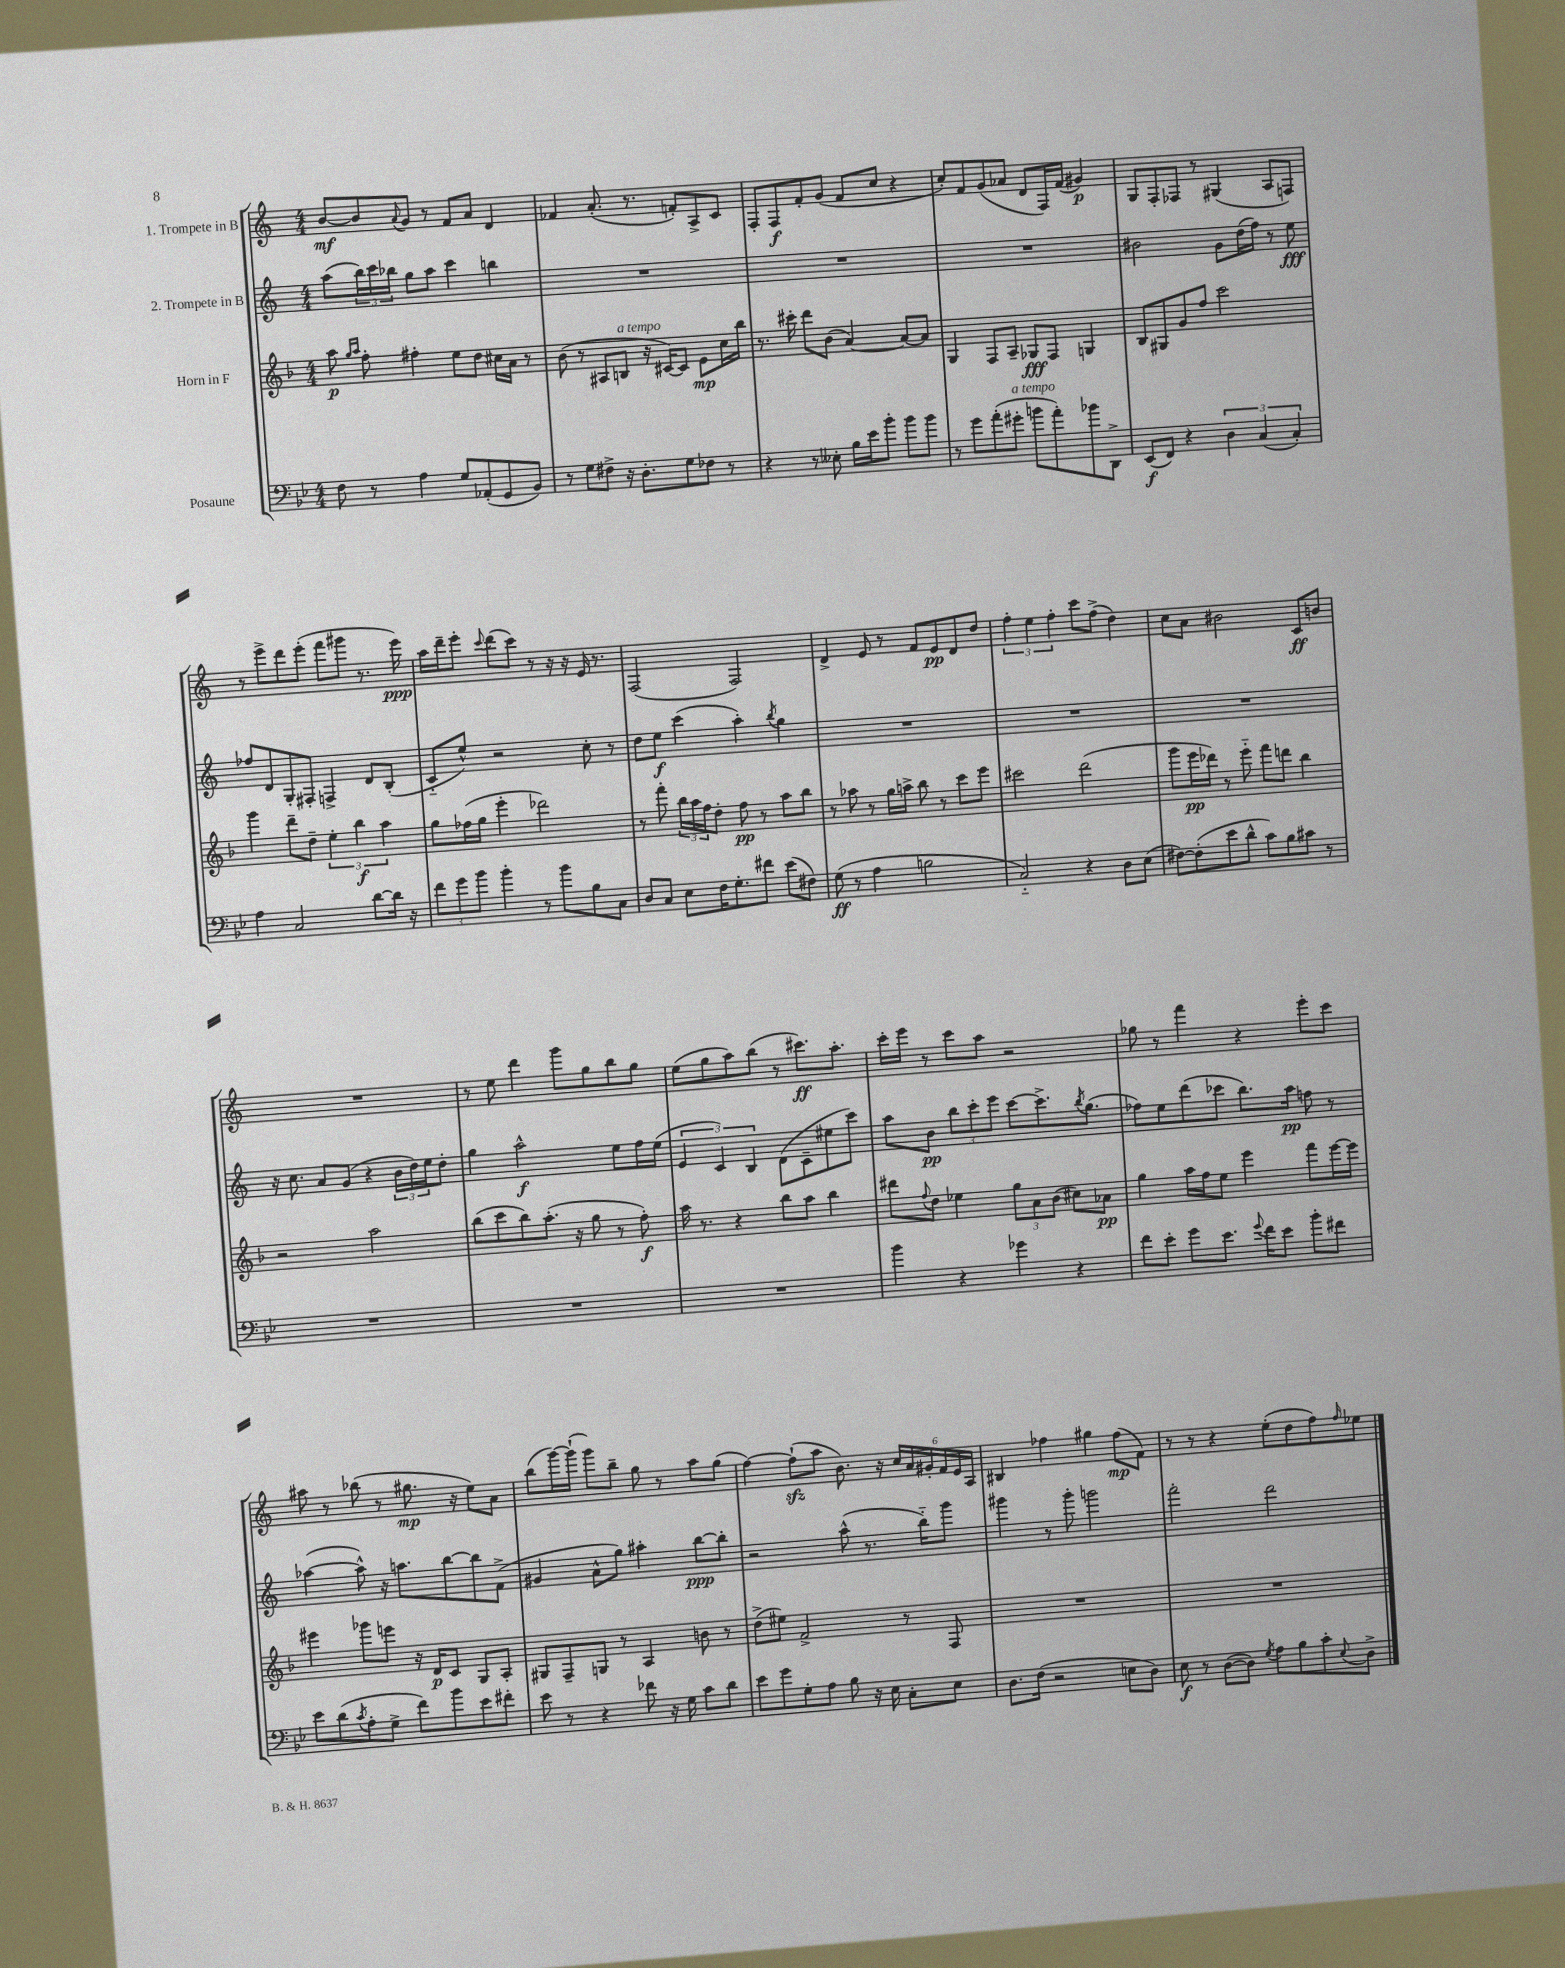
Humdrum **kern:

**kern	**kern	**kern	**kern
*staff4	*staff3	*staff2	*staff1
*clefF4	*clefG2	*clefG2	*clefG2
*k[b-e-]	*k[b-]	*k[]	*k[]
*M4/4	*M4/4	*M4/4	*M4/4
8F\	8aa\	(8aa\L	[8b/L
.	16qqgg/LL	.	.
.	16qqaa/JJ	.	.
8r	8ff'\	24bb\L)	8b/]
.	.	24ccc\	.
.	.	24bb-\JJ	.
.	.	.	8qqa/
4A\	4ff#'\	8gg\L	8g/J
.	.	8aa\J	8r
8G/L	8ee\L	4ccc\	8f/L
(8AA-'/	8dd\J	.	8a/J
8GG/	16cc#\LL	4bb\	4d/
.	16a\JJ	.	.
8BB-/J)	8r	.	.
=	=	=	=
8r	(8b-\	1r	4f-/
8G\L	8r	.	.
8F#^\J	8A#/L	.	(8.a'/
16r	8B/J	.	.
8.D'\L	.	.	8.r
.	16r	.	.
.	[16c#/LK)	.	.
8G\	8c#/]J	.	8f'/L)
8F-\J	8e\L	.	8A^/
8r	16cc\L	.	8c/J
.	16bb-\JJ	.	.
=	=	=	=
4r	8.r	1r	8F'/L
.	.	.	8F/
.	16ccc#'\	.	.
8r	8ddd\L	.	8f'/
8E--'\	(8b-\J	.	(8g/J
16B-\LL	[4a/)	.	8f/L
16e-\J	.	.	.
8b-'\J	.	.	8cc/J
8b-\L	8a/_L	.	4r
8b-\J	8a/]J	.	.
=	=	=	=
8r	4G/	1r	8cc'/L)
8g\L	.	.	8f/
(8a'\	8F/L	.	(8g/
8g#'\J	8A~/J	.	8a-/J
8b\L	8G-/L	.	8d/L
8a'\)	8F/J	.	16F/L)
.	.	.	(16f/JJ
8b-\	4G/	.	4g#/)
8DD^\J	.	.	.
=	=	=	=
(8EE-/L	8B-/L	2b#\	8G/L
8FF/J)	8G#/	.	8F'/
4r	8g/	.	8F-/J
.	8ff/J	.	8r
6D\	2ccc\	8g\L	(4G#/
.	.	(16dd\L	.
(6C/	.	.	.
.	.	16ff\JJ)	.
.	.	8r	8A/L
6C'/)	.	.	.
.	.	8ee\	8F/J)
=	=	=	=
4A\	4ggg\	8ff-/L	8r
.	.	8d/	8eee^\L
2C/	8ddd~\L	8G'/	8ddd\
.	8dd~\J	8F#'/J	(8eee'\J
.	6ee'\	4F^/	8fff\L
.	.	.	8ggg#\J
.	6bb-\	.	.
[8d\L	.	8d/L	8.r
.	6aa\	.	.
16d\]Jk	.	(8B'/J	.
16r	.	.	16eee\)
=	=	=	=
12f\L	8gg\L	8c'~/L	16aa\LL
.	.	.	16ddd~\J
12g\	.	.	.
.	(16ff-\L	8ee^^/J)	8eee'\J
12b-\J	.	.	.
.	16gg\JJ	.	.
.	.	.	8qqccc/
4b-'\	4eee'\	2r	(8ddd\L
.	.	.	8ccc\J)
8r	2ddd-\)	.	8r
8b-\L	.	.	16r
.	.	.	16r
8B-\	.	8cc'\	16e/
.	.	.	8.r
8C\J	.	8r	.
=	=	=	=
8D/L	8r	8dd\L	(2F/
8C/J	8fff'\	8ee\J	.
8E-\L	24bb-\LL	(4ccc\	.
.	24aa\	.	.
.	24ff\J	.	.
16F\K	8dd'\J	.	.
8.G'\	.	.	.
.	8ff\	4aa'\)	2F/)
8f#\J	8r	.	.
.	.	8qbb/	.
(8e-\L	8aa\L	4gg\	.
8F#\J)	8bb-\J	.	.
=	=	=	=
(8G\	8r	1r	4d^/
8r	8aa-\	.	.
4A\	8r	.	8e/
.	16gg\LL	.	8r
.	16aa^\JJ	.	.
2B\	8bb-\	.	8f/L
.	8r	.	8e/
.	8ccc\L	.	8d/
.	8eee\J	.	8dd/J
=	=	=	=
2C'~/)	2ccc#\	1r	6ff'\
.	.	.	6ee\
.	.	.	6ff'\
4r	(2ddd\	.	8ccc\L
.	.	.	(8ff^\J
8D\L	.	.	4dd\)
(8E-\J	.	.	.
=	=	=	=
[8F#\L)	8ggg\L	1r	8cc\L
(8F#'\]	16eee\L	.	8a\J
.	16ddd-\JJ)	.	.
8e-\	8r	.	2b#\
8d^^\J	8eee'~\	.	.
8c\L)	8fff\L	.	.
8B-\	8ddd\J	.	.
8c#\J	4bb-\	.	8c/L
8r	.	.	8b/J
=	=	=	=
1r	2r	16r	1r
.	.	8.cc\	.
.	.	8a/L	.
.	.	(8g/J	.
.	2aa\	4r	.
.	.	24b\LL	.
.	.	24dd\)	.
.	.	24ee\J	.
.	.	8dd'\J	.
=	=	=	=
1r	(8bb-\L	4gg\	8r
.	8ccc\	.	8ee\
.	8bb-\)	2aa^^\	4ddd\
.	(8.aa'\J	.	.
.	.	.	8ggg\L
.	16r	.	.
.	8gg\	.	8gg\
.	8r	8ee\L	8bb\
.	8ff'\)	16ff\L	8gg\J
.	.	(16ee\JJ	.
=	=	=	=
1r	16aa\	6e/	(8ee\L
.	8.r	.	.
.	.	.	8gg\
.	.	6c/)	.
.	4r	.	8aa\)
.	.	6B/	.
.	.	.	(8bb\J
.	8bb-\L	(8d\L	8r
.	8aa\J	8c~\	8.ccc#\L)
.	4bb-\	8ee#\	.
.	.	.	8.aa'\J
.	.	8ccc\J)	.
=	=	=	=
4b-\	8ddd#\L	8aa\L	16ccc'\LL
.	.	.	16eee\JJ
.	8qqff/	.	.
.	8dd\J	8b\J	8r
4r	4ee-\	12bb\L	8ccc\L
.	.	12ccc'\	.
.	.	.	8aa\J
.	.	12eee\J	.
4g-\	12gg\L	[8ccc\L	2r
.	12a\	.	.
.	.	8.ccc^\]	.
.	(12b-\J	.	.
4r	8cc#\L)	.	.
.	.	8qbb/	.
.	.	(8.gg\J	.
.	8a-\J	.	.
=	=	=	=
8f\L	4gg\	8ff-\L)	8gg-\
8e-'\J	.	8ee\	8r
8g\L	16aa\LL	(8ddd\	4fff\
.	16ff\J	.	.
8.e-\J	8ee\J	8ccc-\J	.
.	4eee\	8.bb\L)	4r
8qqg/	.	.	.
16f\LK	.	.	.
8e-\J	.	.	.
.	.	16aa\Jk	.
8b-'\L	8fff\L	8ff\	8eee'\L
8f#\J	[16eee\L	8r	8ccc\J
.	16eee\]JJ	.	.
=	=	=	=
8e-\L	4eee#\	([4aa-\	8aa#\
(8d\	.	.	8r
8qc/	.	.	.
8A'\	8ggg-\L	8aa-^^\])	(8bb-\
8G^\J	8eee\J	16r	8r
.	.	8.aa\L	.
8f\L)	16r	.	8.gg#\
.	16d/LK	.	.
8b-\	8c/J	[8bb\	.
.	.	.	16r
8e-\	8G/L	8bb\]	8ee\L)
8f#'\J	8A'/J	(8f^\J	8a\J
=	=	=	=
8e-\	8G#/L	4g#/	(8bb\L
8r	8F~/	.	[16ggg\L)
.	.	.	(16ggg`\]JJ
4r	8G/J	8a^^\L	8ggg\L)
.	8r	8gg\J)	8bb~\J
8f-\	4A/	4aa#'\	8gg\
16r	.	.	8r
16G\	.	.	.
8c\L	8b\	[8bb\L	8aa\L
8d\J	8r	8bb'\]J	(8gg\J
=	=	=	=
8e-\L	(8dd^\L	2r	[4ff\)
8g\	8ee#\J)	.	.
8G'\	2f^/	.	(8ff`\]L
8A\J	.	.	8aa\J
8B-\	.	(8aa^^\	8.b\)
16r	.	8.r	.
16E-\	.	.	16r
8C'\L	8r	.	24cc/LL
.	.	.	24a/
.	.	16bb'~\LK)	.
.	.	.	24g#'/
8E-\J	8F/	8ggg\J	24f/
.	.	.	24e/
.	.	.	24A/JJ
=	=	=	=
8.D\L	1r	4ggg#\	4B#/
(16F\Jk	.	.	.
2r	.	8r	4ff-\
.	.	8ggg#'\	.
.	.	2ggg\	4gg#\
8E\L	.	.	(8ff-\L
8D\J)	.	.	8f\J)
=	=	=	=
8E-\	1r	2fff'\	8r
8r	.	.	8r
([8D\L	.	.	4r
8D\]J)	.	.	.
8qG/	.	.	.
8A\L	.	2ddd\	(8ee'\L
8B-\	.	.	8dd\
8c'\	.	.	8ff\)
8qqE-/	.	.	16qqff/
8D^\J	.	.	8ee-\J
==	==	==	==
*-	*-	*-	*-
